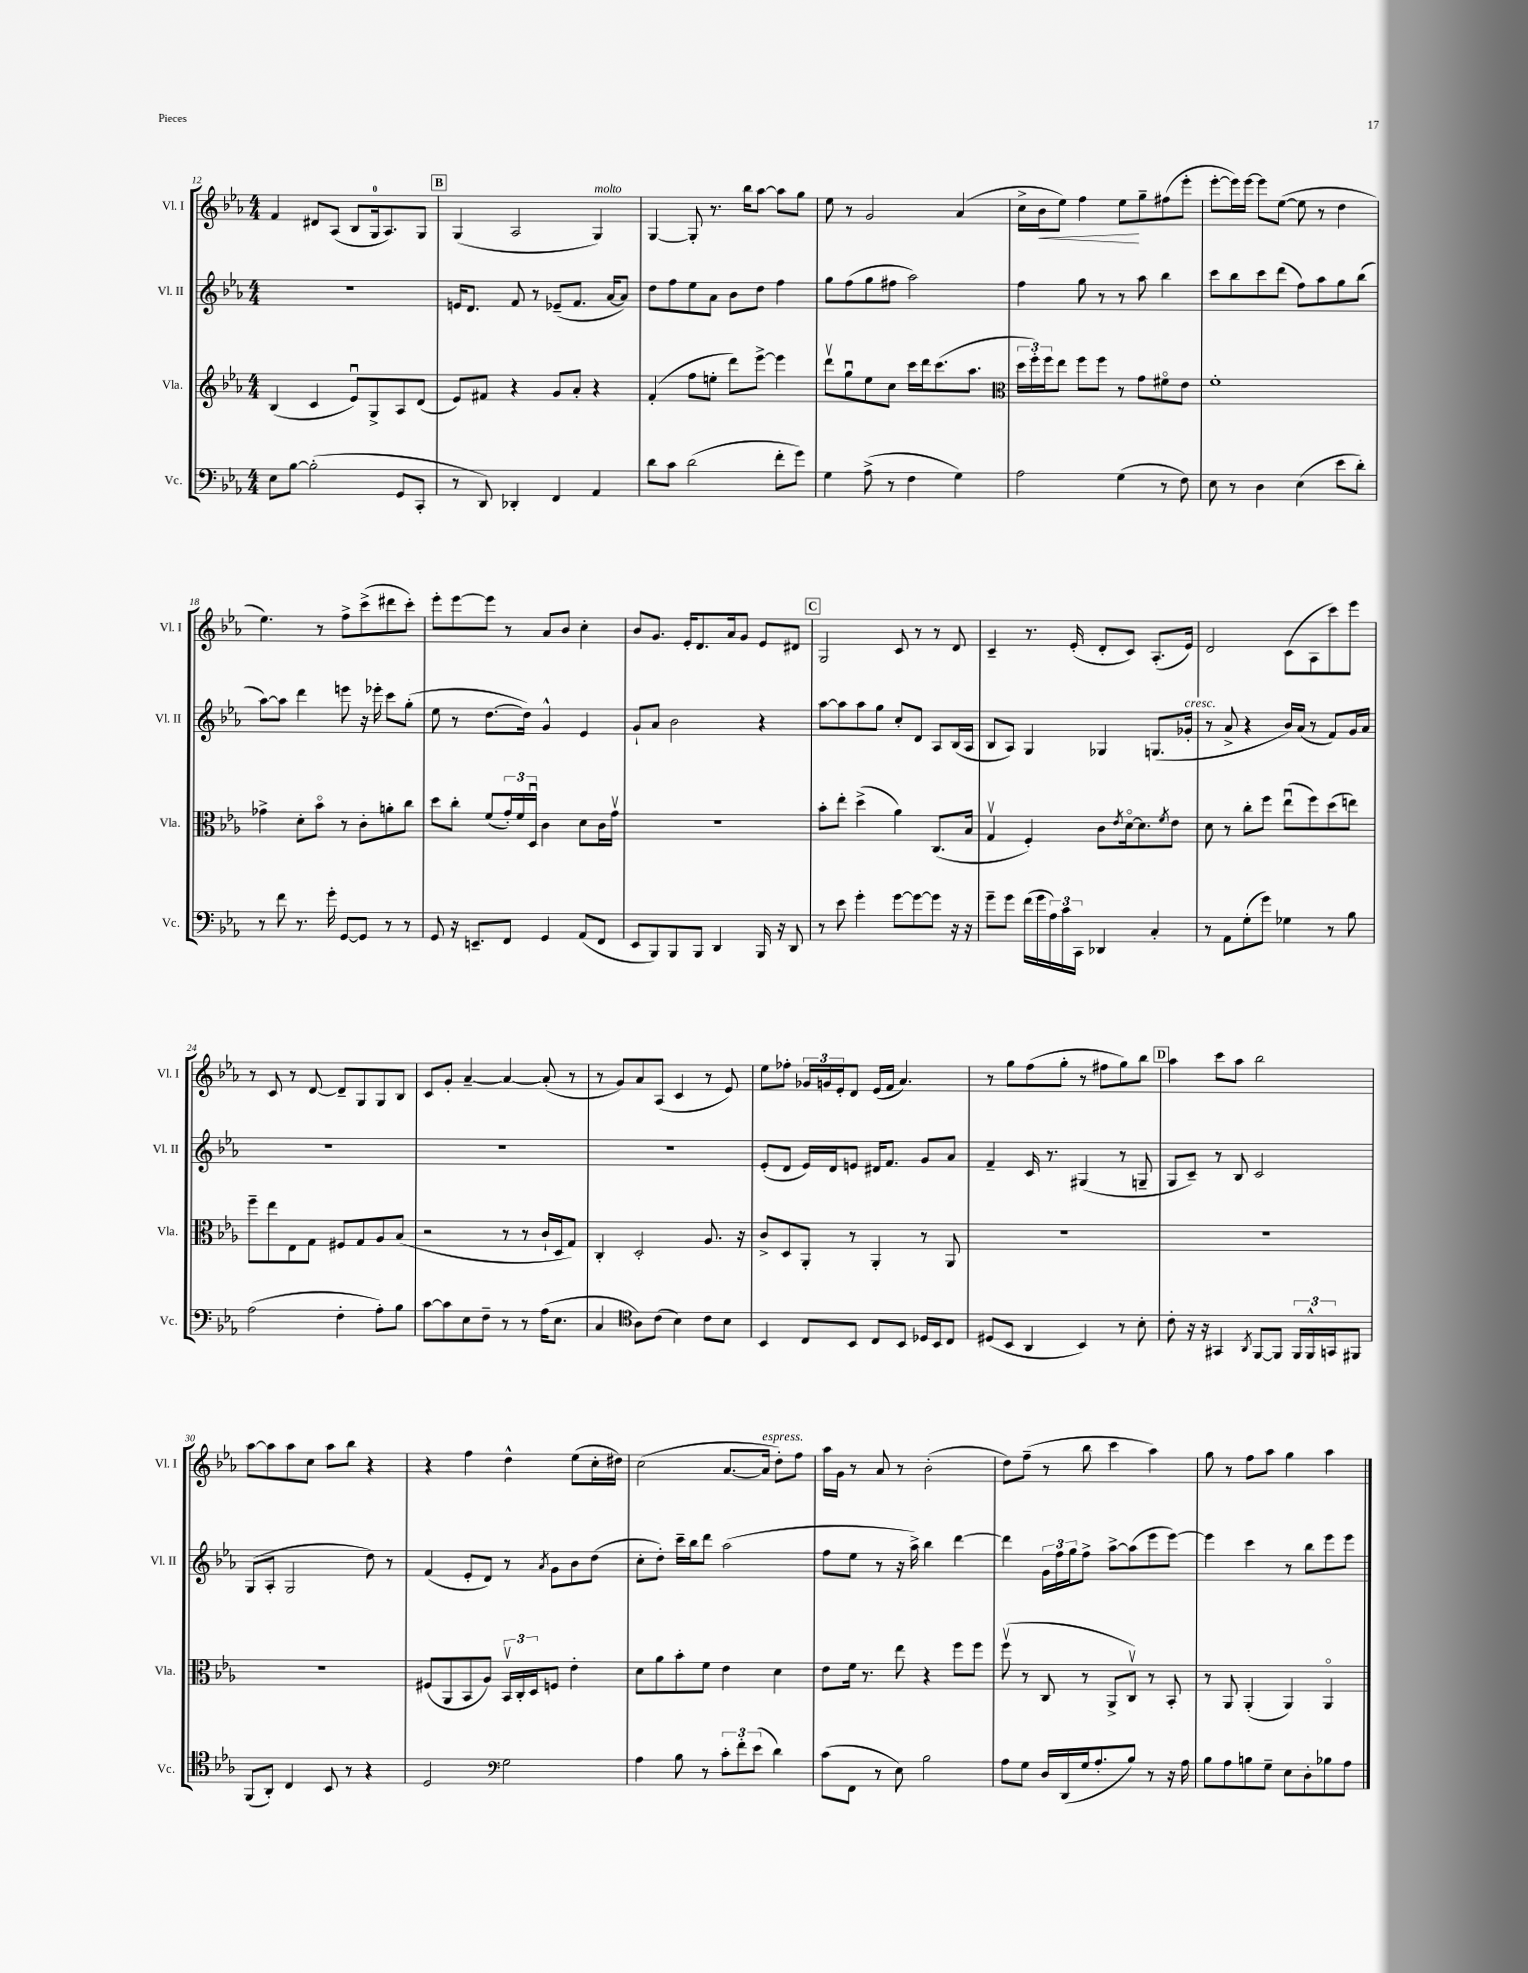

**kern	**kern	**kern	**kern	**dynam
*part4	*part3	*part2	*part1	*part1
*staff4	*staff3	*staff2	*staff1	*staff1
*I"Vc.	*I"Vla.	*I"Vl. II	*I"Vl. I	*
*I'Vc.	*I'Vla.	*I'Vl. II	*I'Vl. I	*
*clefF4	*clefG2	*clefG2	*clefG2	*
*k[b-e-a-]	*k[b-e-a-]	*k[b-e-a-]	*k[b-e-a-]	*
*M4/4	*M4/4	*M4/4	*M4/4	*
=12	=12	=12	=12	=12
8E-\L	(4B-/	1r	4f/	.
[8B-\J	.	.	.	.
(2B-'\]	4c/	.	8d#X/L	.
.	.	.	(8A-/J	.
.	8e-u/L)	.	8B-/L	.
.	8G^/	.	16G/k	.
.	.	.	8.A-/)	.
8GG/L	8A-/	.	.	.
8CC'/J	(8d/J	.	8G/J	.
!!LO:REH:place=s1:t=B
=13	=13	=13	=13	=13
8r	8e-/L)	16en/KL	(4G/	.
.	.	8.d/J	.	.
8DD/)	8f#X/J	.	.	.
4DD-X'/	4r	8f/	2A-/	.
.	.	8r	.	.
4FF/	8g/L	(8e-X~/L	.	.
.	8a-'/J	8.f/J	.	.
!	!	!	!LO:TX:a:i:t=molto	!
4AA-/	4r	.	4G/)	.
.	.	[16a-/KL	.	.
.	.	8a-/J])	.	.
=14	=14	=14	=14	=14
8d\L	(4f'/	8dd\L	[4G/	.
8c\J	.	8ff\	.	.
(2d\	8ff\L	8ee-\	8G'/]	.
.	8een'\J	8a-\J	8.r	.
.	8ddd\L)	8b-\L	.	.
.	.	.	16bb-\KL	.
.	[8eee-^\J	8dd\J	[8aa-\J	.
8f'\L	4eee-\]	4ff\	8aa-\L]	.
8g\J)	.	.	8gg\J	.
=15	=15	=15	=15	=15
4G\	8dddv\L	8gg\L	8ee-\	.
.	8ggu\	(8ff\	8r	.
(8A-^\	8ee-\	8gg\	2g/	.
8r	8cc\J	8ff#X\J	.	.
4F\	16ccc\LL	2aa-\)	.	.
.	16ddd\J	.	.	.
.	(8.ccc\	.	.	.
4G\)	.	.	(4a-/	.
.	8.aa-\J	.	.	.
=16	=16	=16	=16	=16
*	*clefC3	*	*	*
2A-\	24dd\LL	4ff\	16cc^\LL	.
.	24ff'\)	.	.	.
!	!	!	!	!LO:HP:b
.	.	.	16b-\J	<
.	24ff\J	.	.	.
.	8ee-\J	.	8ee-\J)	.
.	8ff\L	8gg\	4ff\	.
.	8ff\J	8r	.	.
(4G\	8r	8r	8ee-\L	.
.	8g\L	8aa-\	8gg~\	[
8r	8f#X\	4bb-\	(8ff#X\	.
8F\)	8e-\J	.	8eee-'\J	.
=17	=17	=17	=17	=17
8E-\	1f'	8ccc\L	[8eee-'\L	.
8r	.	8bb-\	16eee-\L])	.
.	.	.	[16eee-\JJ	.
4D\	.	8ccc\	8eee-\L]	.
.	.	(8ddd\J	([8ee-\J	.
(4E-\	.	8ff\L)	8ee-\]	.
.	.	8aa-\	8r	.
8e-\L	.	8gg\	4dd\	.
8d'\J)	.	(8bb-\J	.	.
!!LO:LB:g=z
=18	=18	=18	=18	=18
8r	4g-X^\	[8aa-\L)	4.ee-\)	.
8f\	.	8aa-\J]	.	.
8.r	8d'\L	4ddd\	.	.
.	8b-\J	.	8r	.
16g'\	.	.	.	.
[8GG/L	8r	8eeen\	8ff^\L	.
8GG/J]	8c'\L	16r	(8ccc^\	.
.	.	16eee-X'\	.	.
8r	8an'\	8ccc\L	8ddd#X\	.
8r	8cc\J	(8gg'\J	8ccc'\J)	.
=19	=19	=19	=19	=19
8GG/	8dd\L	8ee-\	8eee-'\L	.
16r	8cc'\J	8r	[8eee-\	.
8.EEn~/L	.	.	.	.
.	(8f/L	[8.dd\L	8eee-\J]	.
8FF/J	24g'/L)	.	8r	.
.	24f/	.	.	.
.	.	16dd\Jk])	.	.
.	24Du/JJ	.	.	.
4GG/	4c\	4g^^/	8a-/L	.
.	.	.	8b-/J	.
(8AA-/L	8d\L	4e-/	4cc'\	.
8FF/J	16c\L	.	.	.
.	16gv\JJ	.	.	.
=20	=20	=20	=20	=20
8EE-/L	1r	8g`/L	8b-/L	.
8BBB-/)	.	8a-/J	8.g/J	.
8BBB-/	.	2b-\	.	.
.	.	.	16e-'/KL	.
8BBB-/J	.	.	8.d/	.
4DD/	.	.	.	.
.	.	.	16a-/k	.
.	.	.	8g/J	.
16BBB-/	.	4r	8e-/L	.
16r	.	.	.	.
8DD/	.	.	8d#X/J	.
!!LO:REH:place=s1:t=C
=21	=21	=21	=21	=21
8r	8b-'\L	[8aa-\L	2G/	.
8e-\	8ee-'\J	8aa-\]	.	.
4g'\	(4dd^\	8aa-\	.	.
.	.	8gg\J	.	.
[8g\L	4a-\)	8cc'/L	8c/	.
8g\_	.	8d/J	8r	.
8g\J]	(8.C/L	8A-/L	8r	.
16r	.	(16B-/L	8d/	.
16r	16B-/Jk	16A-/JJ	.	.
=22	=22	=22	=22	=22
8g~\L	4Gv/	8B-/L	4c~/	.
8g\J	.	8A-/J)	.	.
(16f\LL	4F'/)	4G/	8.r	.
16g\	.	.	.	.
24A-\)	.	.	.	.
24c\	.	.	.	.
.	.	.	(16e-'/	.
24CC\JJ	.	.	.	.
4DD-X/	8c\L	4G-X/	8d'/L	.
.	8qe-/	.	.	.
.	[16d\k	.	8c/J)	.
.	8.d\]	.	.	.
4C'/	.	(8.Gn/L	(8.A-'/L	.
.	8qf/	.	.	.
.	8e-\J	.	.	.
!	!	!LO:TX:a:i:t=cresc.	!	!
.	.	16g-X'/Jk	16e-/Jk)	.
=23	=23	=23	=23	=23
8r	8d\	8r	2d/	.
8AA-\L	8r	8a-^/	.	.
(8G'\	8cc'\L	4r	.	.
8g\J)	8ff\J	.	.	.
4G-X\	(8ee-u\L	16b-/LL)	(8c\L	.
.	.	(16a-/JJ	.	.
.	8ff\)	8r	8A-\	.
8r	(8dd\	8f/L)	8ccc\)	.
8B-\	8een\J)	16g/L	8eee-\J	.
.	.	16a-/JJ	.	.
!!LO:LB:g=z
=24	=24	=24	=24	=24
(2A-\	8ff~\L	1r	8r	.
.	8ee-\	.	8c/	.
.	8E-\	.	8r	.
.	8G\J	.	[8d/	.
4F'\	8F#X/L	.	8d~/L]	.
.	8G/	.	8G/	.
8A-'\L)	8A-/	.	8G/	.
8B-\J	(8B-/J	.	8B-/J	.
=25	=25	=25	=25	=25
[8c\L	2r	1r	8c/L	.
8c\]	.	.	8g'/J	.
8E-\	.	.	[4a-~/	.
8F~\J	.	.	.	.
8r	8r	.	4a-/_	.
8r	8r	.	.	.
(16A-\KL	16c`/LL	.	(8a-'/]	.
8.E-\J	16D/J	.	.	.
.	8G/J)	.	8r	.
=26	=26	=26	=26	=26
4C/	4C'/	1r	8r	.
.	.	.	8g/L)	.
*clefC4	*	*	*	*
8A-\L)	2D'/	.	8a-/	.
(8c\J	.	.	(8A-/J	.
4B-\)	.	.	4c/	.
8c\L	8.A-/	.	8r	.
8B-\J	.	.	8e-/)	.
.	16r	.	.	.
=27	=27	=27	=27	=27
4BB-/	8c^/L	(8e-'/L	8ee-\L	.
.	8D/	8d/J	8ff-X'\J	.
8C/L	8AA-'/J	16e-/LL)	24g-X/LL	.
.	.	.	24gn/	.
.	.	16d/J	.	.
.	.	.	24e-'/J	.
8BB-/J	8r	8en/J	8d/J	.
8C/L	4AA-'/	16d#X/KL	(16e-/LL	.
.	.	8.f/J	16f/JJ	.
8BB-/J	.	.	4.a-/)	.
16D-X/LL	8r	8g/L	.	.
16BB-/J	.	.	.	.
8C/J	8AA-/	8a-/J	.	.
=28	=28	=28	=28	=28
(8D#X/L	1r	4f~/	8r	.
8BB-/J	.	.	8gg\L	.
4AA-/	.	16c/	(8ff\	.
.	.	8.r	.	.
.	.	.	8gg'\J	.
4BB-/)	.	(4G#X/	8r	.
.	.	.	8ff#X\L	.
8r	.	8r	8gg\)	.
8B-'\	.	8Gn~/	8bb-\J	.
!!LO:REH:place=s1:t=D
=29	=29	=29	=29	=29
8c'\	1r	8G/L	4aa-\	.
16r	.	8c~/J)	.	.
16r	.	.	.	.
4GG#X/	.	8r	8ccc\L	.
.	.	8B-/	8aa-\J	.
8qAA-/	.	.	.	.
[8FF/L	.	2c/	2bb-\	.
8FF/J]	.	.	.	.
24FF/LL	.	.	.	.
24FF^^/	.	.	.	.
24GGn/J	.	.	.	.
8FF#X/J	.	.	.	.
!!LO:LB:g=z
=30	=30	=30	=30	=30
(8FF/L	1r	(8G/L	[8aa-\L	.
8AA-'/J)	.	8A-'/J	8aa-\]	.
4C/	.	2G/	8aa-\	.
.	.	.	8cc\J	.
8BB-/	.	.	8aa-\L	.
8r	.	.	8bb-\J	.
4r	.	8dd\)	4r	.
.	.	8r	.	.
=31	=31	=31	=31	=31
2D/	(8F#X/L	(4f/	4r	.
.	8AA-/	.	.	.
.	8BB-/	8e-'/L	4ff\	.
.	8A-/J)	8d/J)	.	.
*clefF4	*	*	*	*
2G\	24BB-v/LL	8r	4dd^^\	.
.	24C'/	.	.	.
.	24D/J	.	.	.
.	.	8qa-/	.	.
.	8Fn/J	8g\L	.	.
.	4e-'\	8b-\	(8ee-\L	.
.	.	(8dd\J	16cc'\L	.
.	.	.	16dd#X\JJ)	.
=32	=32	=32	=32	=32
4A-\	8d\L	8cc'\L	(2cc\	.
.	8a-\	8dd'\J)	.	.
8B-\	8b-'\	16ccc~\LL	.	.
.	.	16bb-\J	.	.
8r	8f\J	8ddd\J	.	.
12c'\L	4e-\	(2aa-\	[8.a-/L	.
12f'\	.	.	.	.
(12e-\J	.	.	.	.
!	!	!	!LO:TX:a:i:t=espress.	!
.	.	.	16a-/Jk]	.
4d\)	4d\	.	8dd'\L)	.
.	.	.	8ff\J	.
=33	=33	=33	=33	=33
(8c\L	8e-\L	8ff\L	16aa-\LL	.
.	.	.	16g\JJ	.
8FF\J	16f\Jk	8ee-\J	8r	.
.	8.r	.	.	.
8r	.	8r	8a-/	.
8E-\)	8ee-\	16r	8r	.
.	.	16aa-^\)	.	.
2B-\	4r	4bb-\	(2b-'\	.
.	8ff\L	[4ddd\	.	.
.	8ff\J	.	.	.
=34	=34	=34	=34	=34
8A-\L	(8ffv\	4ddd\]	8dd\L)	.
8G\J	8r	.	(8ff~\J	.
16D/LL	8C/	24g\LL	8r	.
.	.	24ff\	.	.
(16DD/	.	.	.	.
.	.	24gg\J	.	.
16G/J	8r	8ff^\J	8bb-\	.
8.A-'/	.	.	.	.
.	8AA-^/L	[8aa-^\L	4ccc\	.
8B-/J)	8Cv/J)	(8aa-\]	.	.
8r	8r	8eee-\	4aa-\)	.
16r	8BB-'/	[8eee-\J)	.	.
16A-\	.	.	.	.
=35	=35	=35	=35	=35
8B-\L	8r	4eee-\]	8gg\	.
8A-\	8AA-/	.	8r	.
8Bn\	(4AA-'/	4ccc\	8ff\L	.
8G~\J	.	.	8aa-\J	.
8E-\L	4AA-/)	8r	4gg\	.
8D'\	.	8bb-\L	.	.
8B-X\	4AA-/	8eee-\	4aa-\	.
8A-\J	.	8eee-\J	.	.
==	==	==	==	==
*-	*-	*-	*-	*-
